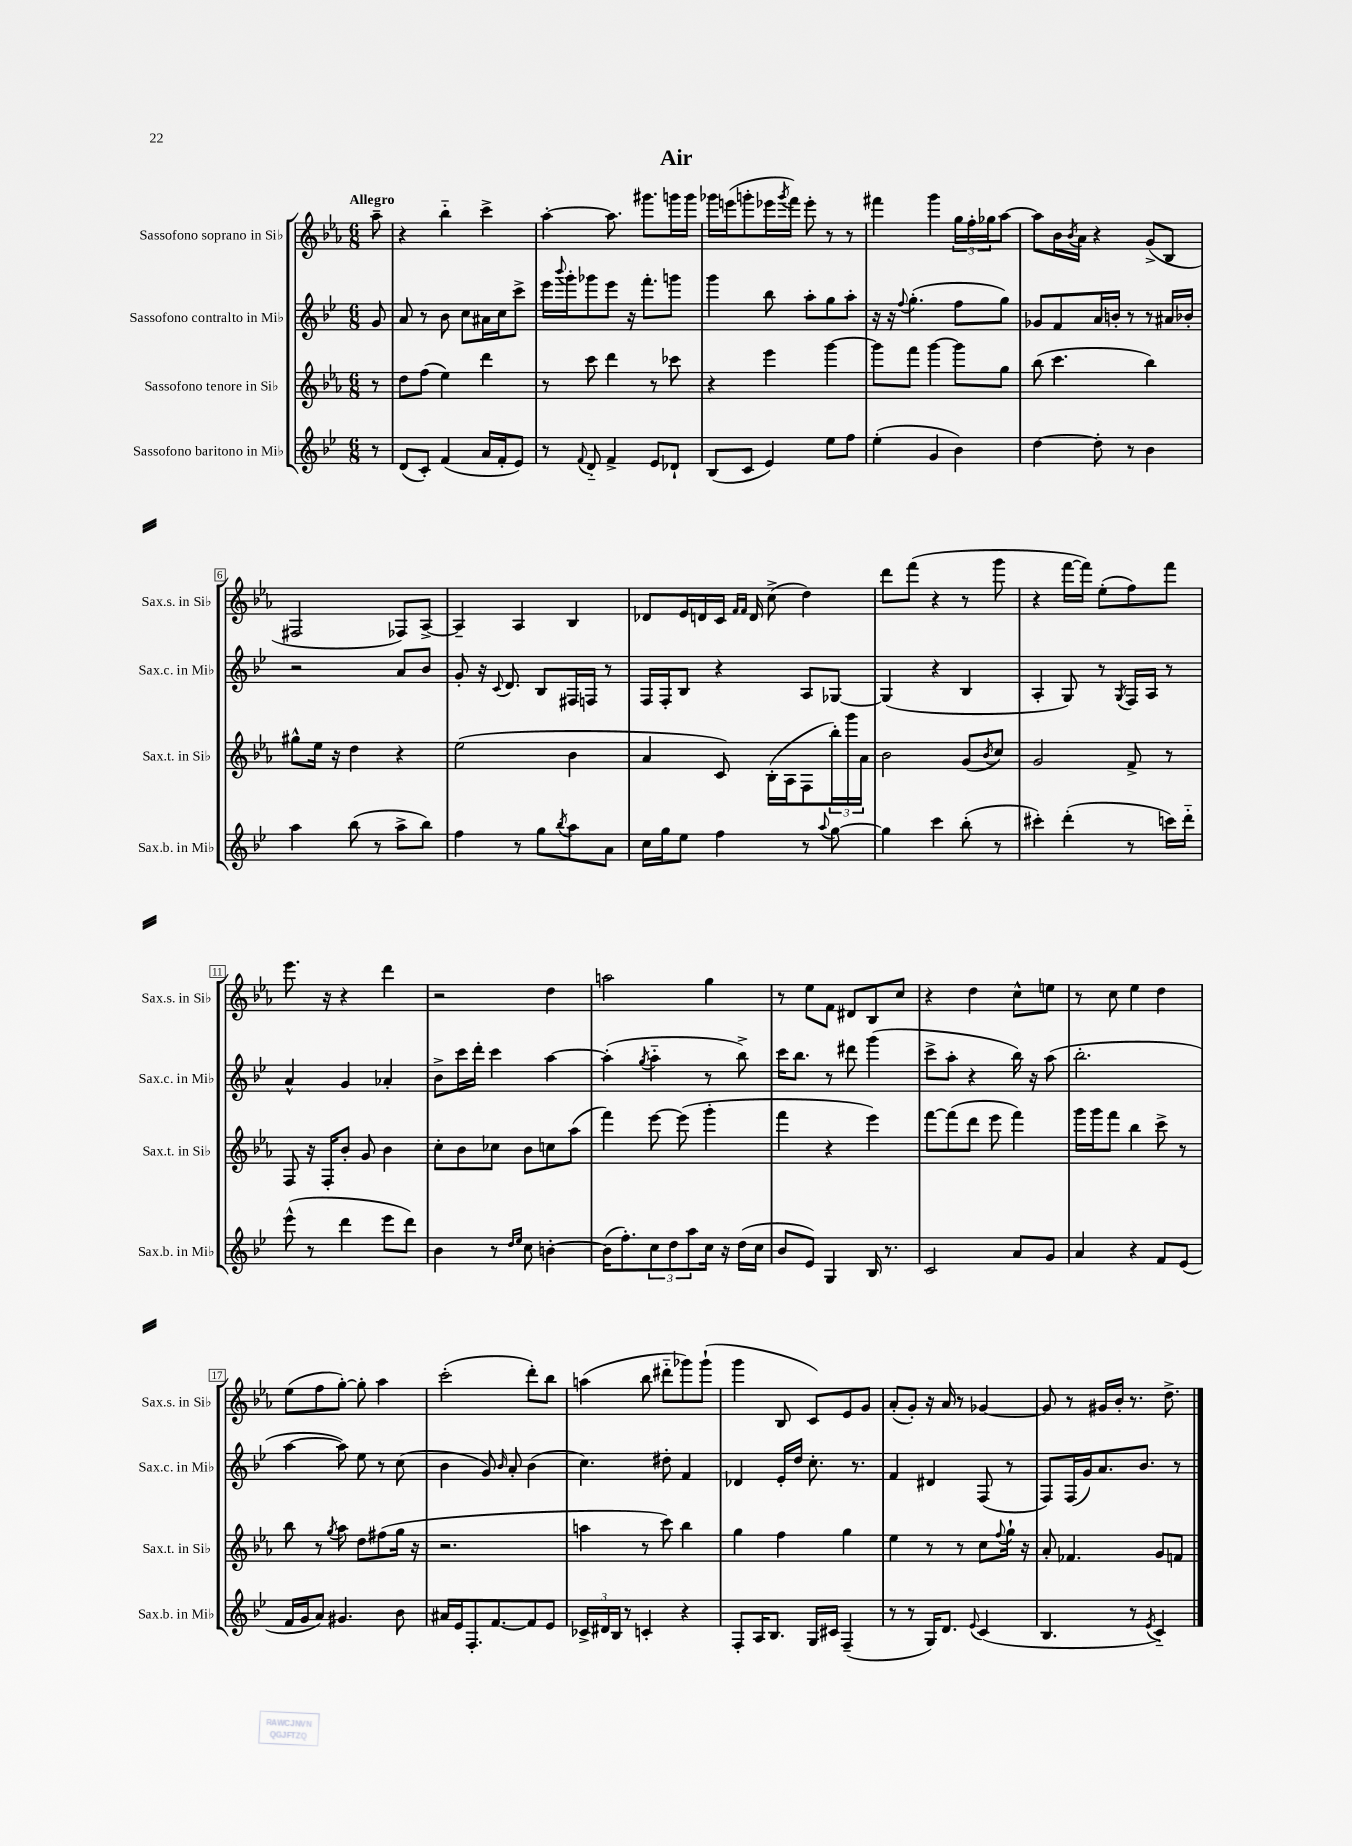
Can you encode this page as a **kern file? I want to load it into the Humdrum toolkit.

**kern	**kern	**kern	**kern
*part4	*part3	*part2	*part1
*staff4	*staff3	*staff2	*staff1
*I"Sassofono baritono in Mi♭	*I"Sassofono tenore in Si♭	*I"Sassofono contralto in Mi♭	*I"Sassofono soprano in Si♭
*I'Sax.b. in Mi♭	*I'Sax.t. in Si♭	*I'Sax.c. in Mi♭	*I'Sax.s. in Si♭
*clefG2	*clefG2	*clefG2	*clefG2
*k[b-e-]	*k[b-e-a-]	*k[b-e-]	*k[b-e-a-]
*M6/8	*M6/8	*M6/8	*M6/8
=	=	=	=
!	!	!	!LO:TX:a:B:t=Allegro
8r	8r	8g/	8aa-~\
=1	=1	=1	=1
(8d/L	8dd\L	8a/	4r
8c'/J)	(8ff\J	8r	.
(4f/	4ee-\)	8b-\	4bb-\
.	.	8cc\L	.
16a/LL	4ddd\	16a#X\L	4ccc^\
16f'/J	.	16cc\J	.
8e-/J)	.	8ccc^\J	.
=2	=2	=2	=2
8r	8r	16eee-\LL	[4aa-'\
.	.	8qqbbb-/	.
.	.	16ggg'\J	.
8qqf/	.	.	.
8d/	8ccc\	8ggg-X\	.
4f^/	4ddd\	8eee-\J	8.aa-\]
.	.	16r	.
.	.	8.fff'\L	8.ggg#X\L
8e-/L	8r	.	.
8d-X`/J	8ccc-X\	8gggn\J	16gggn\L
.	.	.	16ggg\JJ
=3	=3	=3	=3
(8B-/L	4r	4ggg\	16ggg-X\LL
.	.	.	(16eeen\J
8c/J	.	.	8gggn'\
4e-/)	4eee-\	8bb-\	16eee-X\L
.	.	.	8qggg/
.	.	.	16fff\JJ)
.	.	8aa'\L	8eee-'\
8ee-\L	[4ggg\	8gg\	8r
8ff\J	.	8aa'\J	8r
=4	=4	=4	=4
(4ee-'\	8ggg\L]	16r	4fff#X\
.	.	16r	.
.	.	8qqff/	.
.	8fff\J	(4.gg'\	.
4g/	[4ggg\	.	4ggg\
4b-\)	8ggg\L]	8ff\L	24gg\LL
.	.	.	24ff'\
.	.	.	24gg-X\J
.	8gg\J	8gg\J)	[8aa-\J
=5	=5	=5	=5
[4dd\	(8bb-\	8g-X/L	8aa-\L]
.	4.ccc\	8f/	16b-\L
.	.	.	8qb-/
.	.	.	16a-\JJ
8dd'\]	.	16a/L	4r
.	.	16bn'/JJ	.
8r	.	8r	.
4b-\	4bb-\)	8r	(8g^/L
.	.	16a#X/LL	8B-/J
.	.	16b-X'/JJ	.
!!LO:LB:g=z
=6	=6	=6	=6
4aa\	8gg#X^^\L	2r	2F#X/
.	16ee-\Jk	.	.
.	16r	.	.
(8bb-\	4dd\	.	.
8r	.	.	.
8aa^\L	4r	8a/L	8F-X/L)
8bb-\J)	.	8b-/J	[8A-^/J
=7	=7	=7	=7
4ff\	(2ee-\	8g'/	4A-~/]
.	.	16r	.
.	.	8qqc/	.
.	.	8.d/	.
8r	.	.	4A-/
8gg\L	.	8B-/L	.
8qbb-/	.	.	.
8aa\	4b-\	16F#X/L	4B-/
.	.	16Fn/JJ	.
8a\J	.	8r	.
=8	=8	=8	=8
16cc\LL	4a-/	16F/LL	8d-X/L
16gg\J	.	16F'/J	.
8ee-\J	.	8B-/J	16e-/L
.	.	.	16dn/
4ff\	8c/)	4r	16c/JJ
.	.	.	16qqf/LL
.	.	.	16qqf/JJ
.	.	.	16d/
.	(16B-'\LL	.	(8cc^\
.	16A-\J	.	.
8r	8F\	8A/L	4dd\)
8qqaa/	.	.	.
[8gg\	24bb-'\L)	[8G-X/J	.
.	24ggg\	.	.
.	24a-\JJ	.	.
=9	=9	=9	=9
4gg\]	2b-\	(4G-/]	8ddd\L
.	.	.	(8fff\J
4ccc\	.	4r	4r
(8bb-'\	(8g/L	4B-/	8r
.	8qb-/	.	.
8r	8cc/J)	.	8ggg\
=10	=10	=10	=10
4ccc#X'\)	2g/	4A'/	4r
(4ddd'\	.	8G/)	[16fff\LL
.	.	.	16fff\JJ])
.	.	8r	(8ee-'\L
.	.	8qG/	.
8r	8f^/	16F/LL	8ff\)
.	.	16A/JJ	.
16cccn\LL)	8r	8r	8fff\J
16ddd\JJ	.	.	.
!!LO:LB:g=z
=11	=11	=11	=11
(8eee-^^\	8F/	4a^^/	8.eee-\
8r	16r	.	.
.	16F'/KL	.	16r
4ddd\	8b-'/J	4g/	4r
.	8g/	.	.
8eee-\L	4b-\	4a-X'/	4ddd\
8ddd\J)	.	.	.
=12	=12	=12	=12
4b-\	8cc'\L	8b-^\L	2r
.	8b-\	16ccc\L	.
.	.	16ddd'\JJ	.
8r	8cc-X\J	4ccc\	.
16qqdd/LL	.	.	.
16qqee-/JJ	.	.	.
8cc\	8b-\L	.	.
[4bn'\	8ccn\	[4aa\	4dd\
.	(8aa-\J	.	.
=13	=13	=13	=13
(16b\KL]	4fff\)	(4aa'\]	2aan\
8.ff'\)	.	.	.
.	.	8qgg/	.
12cc\	[8eee-\	4aa\	.
12dd\	.	.	.
.	(8eee-\]	.	.
12aa\	.	.	.
16cc\Jk	4ggg'\	8r	4gg\
16r	.	.	.
(16dd\LL	.	8bb-^\)	.
16cc\JJ	.	.	.
=14	=14	=14	=14
8b-/L	4fff\	16ccc\KL	8r
.	.	8.bb-\J	.
8e-/J)	.	.	8ee-\L
4G/	4r	8r	8f\J
.	.	8ddd#X\	8d#X/L
16B-/	4eee-\)	(4ggg\	8B-/
8.r	.	.	.
.	.	.	8cc/J
=15	=15	=15	=15
2c/	[8fff\L	8ccc^\L	4r
.	(8fff\]	8aa'\J	.
.	8ddd\J	4r	4dd\
.	8eee-\	.	.
8a/L	4fff\)	16bb-\)	8cc^^\L
.	.	16r	.
8g/J	.	(8aa\	8een\J
=16	=16	=16	=16
4a/	16ggg\LL	2.bb-'\	8r
.	16ggg\J	.	.
.	8fff\J	.	8cc\
4r	4bb-\	.	4ee-\
8f/L	8ccc^\	.	4dd\
(8e-/J	8r	.	.
!!LO:LB:g=z
=17	=17	=17	=17
16f/LL	8bb-\	[4aa\	(8ee-\L
16g/J	.	.	.
8a/J)	8r	.	8ff\
.	8qgg/	.	.
4.g#X/	8aa-\	8aa\])	[8gg'\J)
.	8dd\L	8ee-\	8gg'\]
.	(8ff#X\	8r	4aa-\
8b-\	16gg\Jk	(8cc\	.
.	16r	.	.
=18	=18	=18	=18
16a#X/LL	2.r	4b-\	(2ccc'\
16e-/J	.	.	.
8.F'/	.	.	.
.	.	8g/)	.
[8.f/	.	.	.
.	.	16qqb-/	.
.	.	8a'/	.
8f/]	.	(4b-\	8ddd'\L)
8e-/J	.	.	8bb-\J
=19	=19	=19	=19
24c-X^/LL	4aan\	4.cc\)	(4aan\
24d#X/	.	.	.
24B-/JJ	.	.	.
8r	.	.	.
4cn'/	8r	.	8bb-\
.	8ccc\)	8dd#X'\	8ddd#X\L
4r	4bb-\	4f/	8ggg-X\)
.	.	.	(8ggg-`\J
=20	=20	=20	=20
8F'/L	4gg\	4d-X/	4ggg\
16A/K	.	.	.
8.B-/J	.	.	.
.	4ff\	16e-'/LL	8B-/
.	.	16dd/JJ	.
16G/LL	.	8.cc'\	8c/L)
16c#X/JJ	.	.	.
(4F~/	4gg\	.	8e-/
.	.	8.r	.
.	.	.	8g/J
=21	=21	=21	=21
8r	4ee-\	4f/	(8a-'/L
8r	.	.	8g'/J)
16G/KL)	8r	4d#X/	16r
8.d/J	.	.	16a-/
.	8r	.	8r
8qqe-/	.	.	.
(4c/	8cc\L	(8F/	[4g-X/
.	8qqff/	.	.
.	16gg`\Jk	8r	.
.	16r	.	.
=22	=22	=22	=22
4.B-/	8a-'/	8F/L)	8g-/]
.	4.f-X/	(16F/L	8r
.	.	16g/J)	.
.	.	8.a/	16g#X/LL
.	.	.	16b-'/JJ
8r	.	.	8.r
.	.	8.b-/J	.
8qe-/	.	.	.
4c/)	8g/L	.	.
.	.	.	8.dd^\
.	8fn/J	8r	.
==	==	==	==
*-	*-	*-	*-
